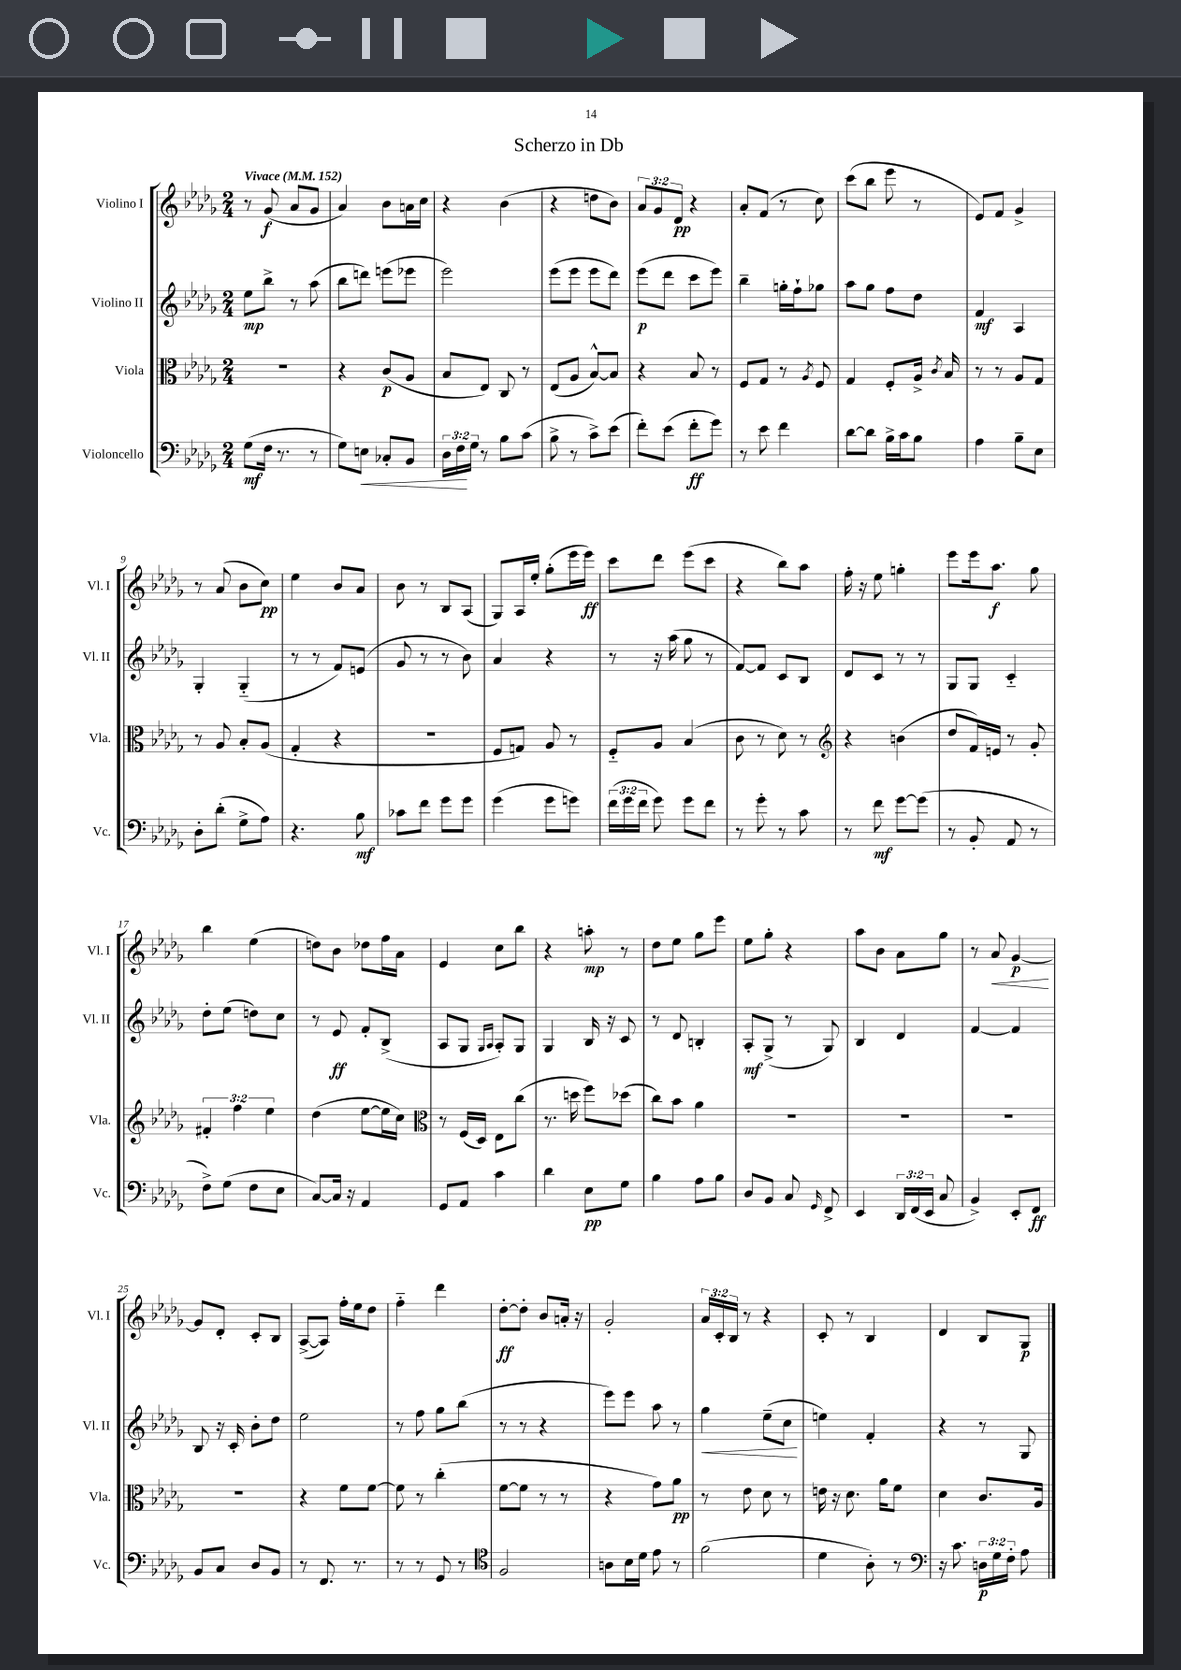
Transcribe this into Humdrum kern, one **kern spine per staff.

**kern	**kern	**kern	**kern
*staff4	*staff3	*staff2	*staff1
*clefF4	*clefC3	*clefG2	*clefG2
*k[b-e-a-d-g-]	*k[b-e-a-d-g-]	*k[b-e-a-d-g-]	*k[b-e-a-d-g-]
*M2/4	*M2/4	*M2/4	*M2/4
*MM152	*MM152	*MM152	*MM152
(8G-\L	2r	8ee-\L	8r
16F\Jk	.	8bb-^\J	(8g-/
8.r	.	.	.
.	.	8r	8a-/L
8r	.	(8aa-\	8g-/J
=	=	=	=
8G-\L)	4r	8bb-\L	4a-/)
8E\J	.	8ddd\J)	.
8C-'/L	(8c/L	(8eee\L	8b-\L
8BB-/J	8A-/J	8eee-\J	16a\L
.	.	.	16cc\JJ
=	=	=	=
24D-\LL	8B-/L	2eee-\)	4r
24F\	.	.	.
24G-\JJ	.	.	.
8r	8E-/J)	.	.
8B-\L	8C/	.	(4b-\
(8c\J	8r	.	.
=	=	=	=
8B-^\	(8E-/L	(8eee-\L	4r
8r	8A-/J	8eee-\J	.
8c^\L)	[8B-^^/L)	8eee-\L	8dd\L
(8e-\J	8B-/]J	8ddd-\J)	8b-\J)
=	=	=	=
8f'\L)	4r	(8eee-\L	12a-/L
.	.	.	12g-/
(8e-\J	.	8ddd-\J	.
.	.	.	12d-/J
8f'\L	8B-/	8ccc\L	4r
8g-\J)	8r	8eee-\J)	.
=	=	=	=
8r	8F/L	4bb-~\	8a-'/L
8e-\	8G-/J	.	(8f/J
4f\	8r	16gg'\LL	8r
.	.	16ff`\J	.
.	8qA-/	.	.
.	8F/	8gg-\J	8cc\)
=	=	=	=
[8d-\L	4G-/	8aa-\L	(8ccc\L
8d-\]J	.	8gg-\J	8bb-\J
16B-^\LL	8F'/L	8ff\L	8eee-\
16c\J	.	.	.
8B-\J	16A-^/Jk	8dd-\J	8r
.	8qc/	.	.
.	16B-/	.	.
=	=	=	=
4A-\	8r	4f/	8e-/L)
.	8r	.	8f/J
8B-~\L	8A-/L	4A-/	4g-^/
8E-\J	8G-/J	.	.
=	=	=	=
8D-'\L	8r	4G-'/	8r
(8d-'\J	8A-/	.	(8a-/
8G-^\L	8B-'/L	(4G-'~/	8b-\L
8A-\J)	(8A-/J	.	8cc\J)
=	=	=	=
4.r	4G-'/	8r	4ee-\
.	.	8r	.
.	4r	8f/L)	8b-/L
8B-\	.	(8e/J	8a-/J
=	=	=	=
8c-\L	2r	8g-/	8b-\
8f\J	.	8r	8r
8g-\L	.	8r	8B-/L
8g-\J	.	8b-\)	(8A-/J
=	=	=	=
(4g-\	8F/L	4a-/	8G-/L)
.	8G/J)	.	16A-/L
.	.	.	16ee-'/JJ
8g-\L	8A-/	4r	(8gg-'\L
8g\J)	8r	.	16eee-\L
.	.	.	16eee-\JJ)
=	=	=	=
(24f\LL	8F'~/L	8r	8ccc\L
24g-\	.	.	.
24f\JJ	.	.	.
8g-\)	8A-/J	16r	8ddd-\J
.	.	(16aa-\	.
8g-\L	(4B-/	8gg-\	(8eee-\L
8f\J	.	8r	8ccc\J
=	=	=	=
8r	8c\	[8f/L)	4r
8g-'\	8r	8f/]J	.
8r	8d-\)	8c/L	8bb-\L)
8c\	8r	8B-/J	8aa-\J
=	=	=	=
*	*clefG2	*	*
8r	4r	8d-/L	16ff'\
.	.	.	16r
8f\	.	8c/J	8ee-\
[8g-\L	(4b\	8r	4gg'\
(8g-\]J	.	8r	.
=	=	=	=
8r	8dd-/L	8G-/L	8eee-\L
8BB-'/	16f/L)	8G-/J	16eee-\k
.	16e/JJ	.	8.aa-\J
8AA-/	8r	4c'~/	.
8r	8g-'/	.	8gg-\
=	=	=	=
8F^\L)	6f#'/	8dd-'\L	4bb-\
(8G-\J	.	(8ee-\J	.
.	6ff\	.	.
8F\L	.	8dd\L)	(4ee-\
.	6ee-\	.	.
8E-\J	.	8cc\J	.
=	=	=	=
[8C/L)	(4dd-\	8r	8dd\L)
16C/]Jk	.	8e-/	8b-\J
16r	.	.	.
4AA-/	[8ee-\L	8f'/L	8dd-\L
.	16ee-\]L	(8B-^/J	16ff\L
.	16cc\JJ)	.	16a-\JJ
=	=	=	=
*	*clefC3	*	*
8GG-/L	8r	8A-/L	4e-/
8AA-/J	(16F/LL	8G-/J	.
.	16D-/JJ)	.	.
.	.	16qqG-/LL	.
.	.	16qqA-/JJ	.
4c\	8E-\L	8A-'/L)	8cc\L
.	(8cc\J	8G-/J	8bb-\J
=	=	=	=
4d-\	8.r	4G-/	4r
.	16dd\	.	.
8E-\L	8ff\L)	16B-/	8aa'\
.	.	16r	.
8G-\J	(8dd-\J	8c/	8r
=	=	=	=
4B-\	8cc\L)	8r	8dd-\L
.	8b-\J	8d-/	8ee-\J
8A-\L	4a-\	4B'/	8gg-\L
8B-\J	.	.	8eee-\J
=	=	=	=
8D-/L	2r	8A-'/L	8ee-\L
8BB-/J	.	(8G-^/J	8gg-'\J
8C/	.	8r	4r
16qqGG-/	.	.	.
8FF^/	.	8G-/)	.
=	=	=	=
4EE-/	2r	4B-/	8aa-\L
.	.	.	8b-\J
24DD-/LL	.	4d-/	8a-\L
(24FF/	.	.	.
24EE-/JJ	.	.	.
8C/	.	.	8gg-\J
=	=	=	=
4BB-^/)	2r	[4f/	8r
.	.	.	8a-/
8EE-'/L	.	4f/]	[4g-/
8FF/J	.	.	.
=	=	=	=
8BB-/L	2r	8B-/	8g-/]L
8C/J	.	16r	8d-'/J
.	.	16c'/	.
8D-/L	.	8b-'\L	8c'/L
8BB-/J	.	8dd-\J	8B-/J
=	=	=	=
8r	4r	2ee-\	([8A-^/L
8.FF/	.	.	8A-/]J)
.	8f\L	.	16ff'\LL
8.r	.	.	16ee-\J
.	[8f\J	.	8dd-\J
=	=	=	=
8r	8f\]	8r	4ff'~\
8r	8r	8ff\	.
8GG-/	(4cc'\	8gg-\L	4ddd-\
8r	.	(8bb-\J	.
=	=	=	=
*clefC4	*	*	*
2F/	[8f\L	8r	[8dd-'\L
.	8f\]J	8r	8dd-'\]J
.	8r	4r	8b-/L
.	8r	.	16a'/Jk
.	.	.	16r
=	=	=	=
8A\L	4r	8eee-\L)	2g-'/
16B-\L	.	8eee-\J	.
16d-\JJ	.	.	.
8e-\	8g-\L)	8aa-\	.
8r	8a-\J	8r	.
=	=	=	=
(2f\	8r	4gg-\	24a-/LL
.	.	.	24c'/
.	.	.	24B-/JJ
.	8e-\	.	8r
.	8d-\	(8ee-~\L	4r
.	8r	8cc\J	.
=	=	=	=
4d-\	16e\	4ee\)	8c'/
.	16r	.	.
.	8.d-\	.	8r
8A-'\)	.	4f'/	4B-/
.	16a-\LK	.	.
8r	8f\J	.	.
=	=	=	=
*clefF4	*	*	*
16r	4d-\	4r	4d-/
8.c\	.	.	.
24D\LL	8.c/L	8r	8B-/L
24G-\	.	.	.
24F'\JJ	.	.	.
8A-\	.	8G-/	8G-/J
.	16A-/Jk	.	.
==	==	==	==
*-	*-	*-	*-
